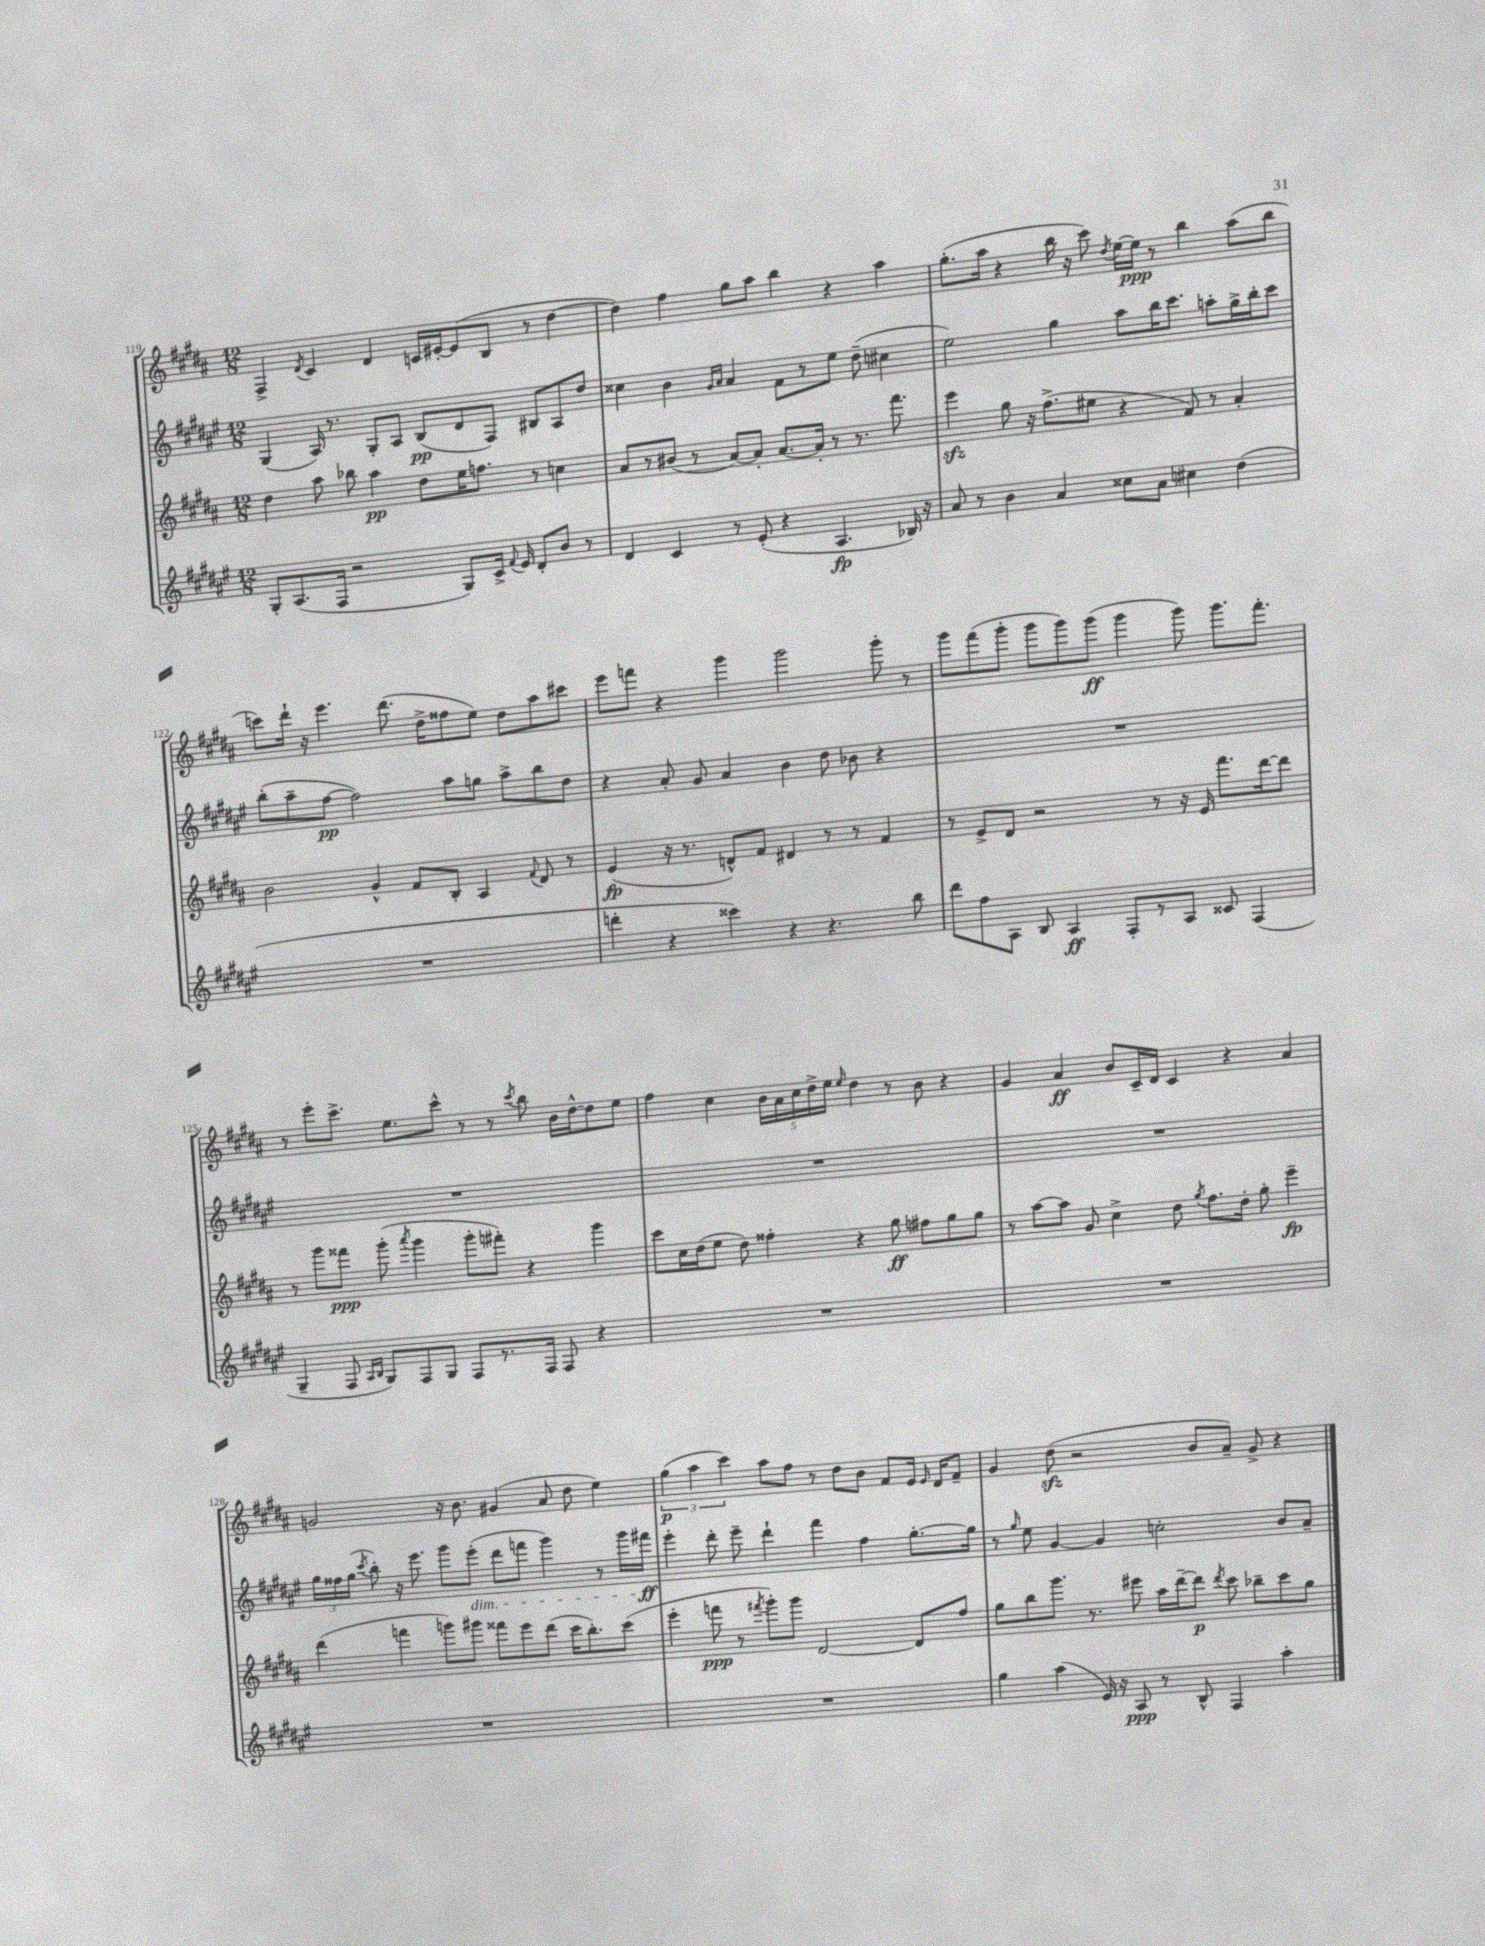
<<
\new StaffGroup <<
\new Staff = "s0" {
    \clef treble \key b \major \numericTimeSignature \time 12/8
    \autoBeamOff fis4-> \acciaccatura { dis'8 } cis'4 dis'4 c'16[ eis'16~-. eis'8( b8] r8 dis''4~ |
    dis''4) fis''4 gis''8[ ais''8] b''4 r4 ais''4 |
    gis''8.[-.( ais''16] r4 b''16 r16 cis'''8) \acciaccatura { dis''8 } e''16[~ e''16]\ppp r8 b''4 ais''8[( b''8] |
    c'''8[) dis'''16]-! r16 e'''4. dis'''8.( dis''16[-> fisis''8 e''8]) dis''8[ ais''8 cis'''8] |
    e'''8[ f'''8] r4 gis'''4 gis'''2 gis'''8-. r8 |
    gis'''8[ fis'''8( gis'''8]-. gis'''8[ gis'''8) gis'''8]\ff( gis'''4 gis'''8) gis'''8.[ fis'''8.]-. |
    r8 e'''8[-. cis'''8.]-> e''8.[ cis'''8]-^ r8 r8 \acciaccatura { cis'''8 } b''8 b'16[ dis''16~-^ dis''8 e''8] |
    fis''4 cis''4 \tuplet 5/4 { b'16[ ais'16 cis''16 dis''16-> e''16] } \grace { e''16 } dis''4 r8 b'8 r4 |
    gis'4 ais'4\ff b'8[ cis'16-- dis'16] cis'4 r4 ais'4 |
    g'2 r16 b'8. gis'4( ais'8 dis''8 e''4) |
    \tuplet 3/2 { gis''4\p( ais''4 cis'''4) } ais''8[ fis''8] r8 dis''8[ b'8] fis'8[ e'16] \grace { e'16 } dis'16[ fis'8]-- |
    gis'4 dis''8\sfz( r2 b'8[ ais'8]--) gis'8-> r4 \bar "|." |
}
\new Staff = "s1" {
    \clef treble \key fis \major \numericTimeSignature \time 12/8
    \autoBeamOff gis4( ais16) r8. gis8[-. ais8] b8[\pp( dis'8 fis8]) bis8[ ais8 dis''8] |
    cisis''4 b'4 \grace { gis'16[ ais'16] } ais'4 fis'8[ r8 eis''8] dis''8--( cis''4 |
    eis''2) gis''4 ais''8[ b''16 cis'''8.] a''8[-. gis''16-> b''16-. cis'''8] |
    b''8[-.( ais''8-- fis''8]~\pp fis''2) ais''8[ g''8] ais''8[-> b''8 dis''8] |
    r4 ais'8-. gis'8 ais'4 b'4 dis''8 bes'8 r4 |
    R1. |
    R1. |
    R1. |
    R1. |
    \tuplet 3/2 { gis''16[ fisis''16 gis''16]( } \acciaccatura { cis'''8 } b''8-.) r16 eis'''8. gis'''8[ eis'''8]-.\dim( dis'''8[ f'''8] gis'''4) r8 gis'''16[ fis'''16]\ff\! |
    eis'''4-. dis'''8-. eis'''8-- dis'''4-! fis'''4 fis''4 gis''8.[~-. gis''16] |
    r8 \grace { gis''16 } eis''8 gis'4~ gis'4 c''2-. b'8[ ais'8]-- \bar "|." |
}
\new Staff = "s2" {
    \clef treble \key b \major \numericTimeSignature \time 12/8
    \autoBeamOff dis''4 ais''8 bes''8 ais''4\pp dis''8[ e''16 f''8.] r8 c''4 |
    ais'8[ r8 bis'8]( r8 ais'8[~) ais'8]-. ais'8.[~ ais'16]-. r8 r8. fis'''8. |
    e'''4\sfz gis''8 r16 fis''8.[->( eis''8] r4 fis'8) r8 ais'4-. |
    b'2 gis'4-^ fis'8[ b8]-. ais4 \appoggiatura { fis'8 } dis'8 r8 |
    e'4\fp( r16 r8. d'8[-^) fis'8] dis'4 r8 r8 fis'4 |
    r8 e'8[-> dis'8] r2 r8 r16 e'16 fis'''8.[ dis'''16~ dis'''8] |
    r8 gis'''8[ fisis'''8]\ppp gis'''8-.( \acciaccatura { ais'''8 } gis'''4 gis'''8[-. fis'''8]-.) r4 gis'''4 |
    cis'''8[ cis''16 dis''16( e''8] dis''8) fisis''4-. r4 gis''8\ff fis''8[ gis''8 gis''8] |
    r8 ais''8[~ ais''8] gis'8 cis''4-> dis''8 \acciaccatura { gis''8 } fis''8.[ dis''16]-. gis''8-. e'''4--\fp |
    dis'''4( f'''4 g'''8[) gis'''8] fisis'''8[ e'''8 dis'''8]( cis'''16[ b''8.-.) cis'''8]( |
    e'''4-. f'''8\ppp r8 \acciaccatura { fis'''8 } gis'''8[-.) gis'''8] dis'2~ dis'8[ fis''8] |
    gis''8[ b''8 gis'''8.] r8. eis'''8 ais''16[ dis'''16~-- dis'''8]\p \acciaccatura { dis'''8 } cis'''8 bes''8[-- cis'''8 gis''8] \bar "|." |
}
\new Staff = "s3" {
    \clef treble \key fis \major \numericTimeSignature \time 12/8
    \autoBeamOff gis8[-. ais8.( fis16] r2 gis8[) cis'16]-> \appoggiatura { fis'8 } eis'16 dis'8[-. b'8] r8 |
    dis'4 cis'4 r8 eis'8-.( r4 ais4.\fp bes16) r16 |
    ais'8 r8 b'4 ais'4 cisis''8[ ais'8] cis''4 dis''4( |
    R1. |
    d'''4-. r4 cisis'''4) r4 r4. b''8 |
    dis'''8[ fis''8 ais8] b8 ais4\ff fis8[-. r8 ais8] cisis'8 fis4( |
    gis4-- fis8 \grace { ais16[ b16] } gis8[) fis8 gis8] fis8[ r8. fis16] fis8 r4 |
    R1. |
    R1. |
    R1. |
    R1. |
    gis''4 ais''4( eis'16) r16 ais8\ppp r8 b8-^ fis4 ais''4-. \bar "|." |
}
>>
>>
\layout { \context { \Score currentBarNumber = #119 } }
